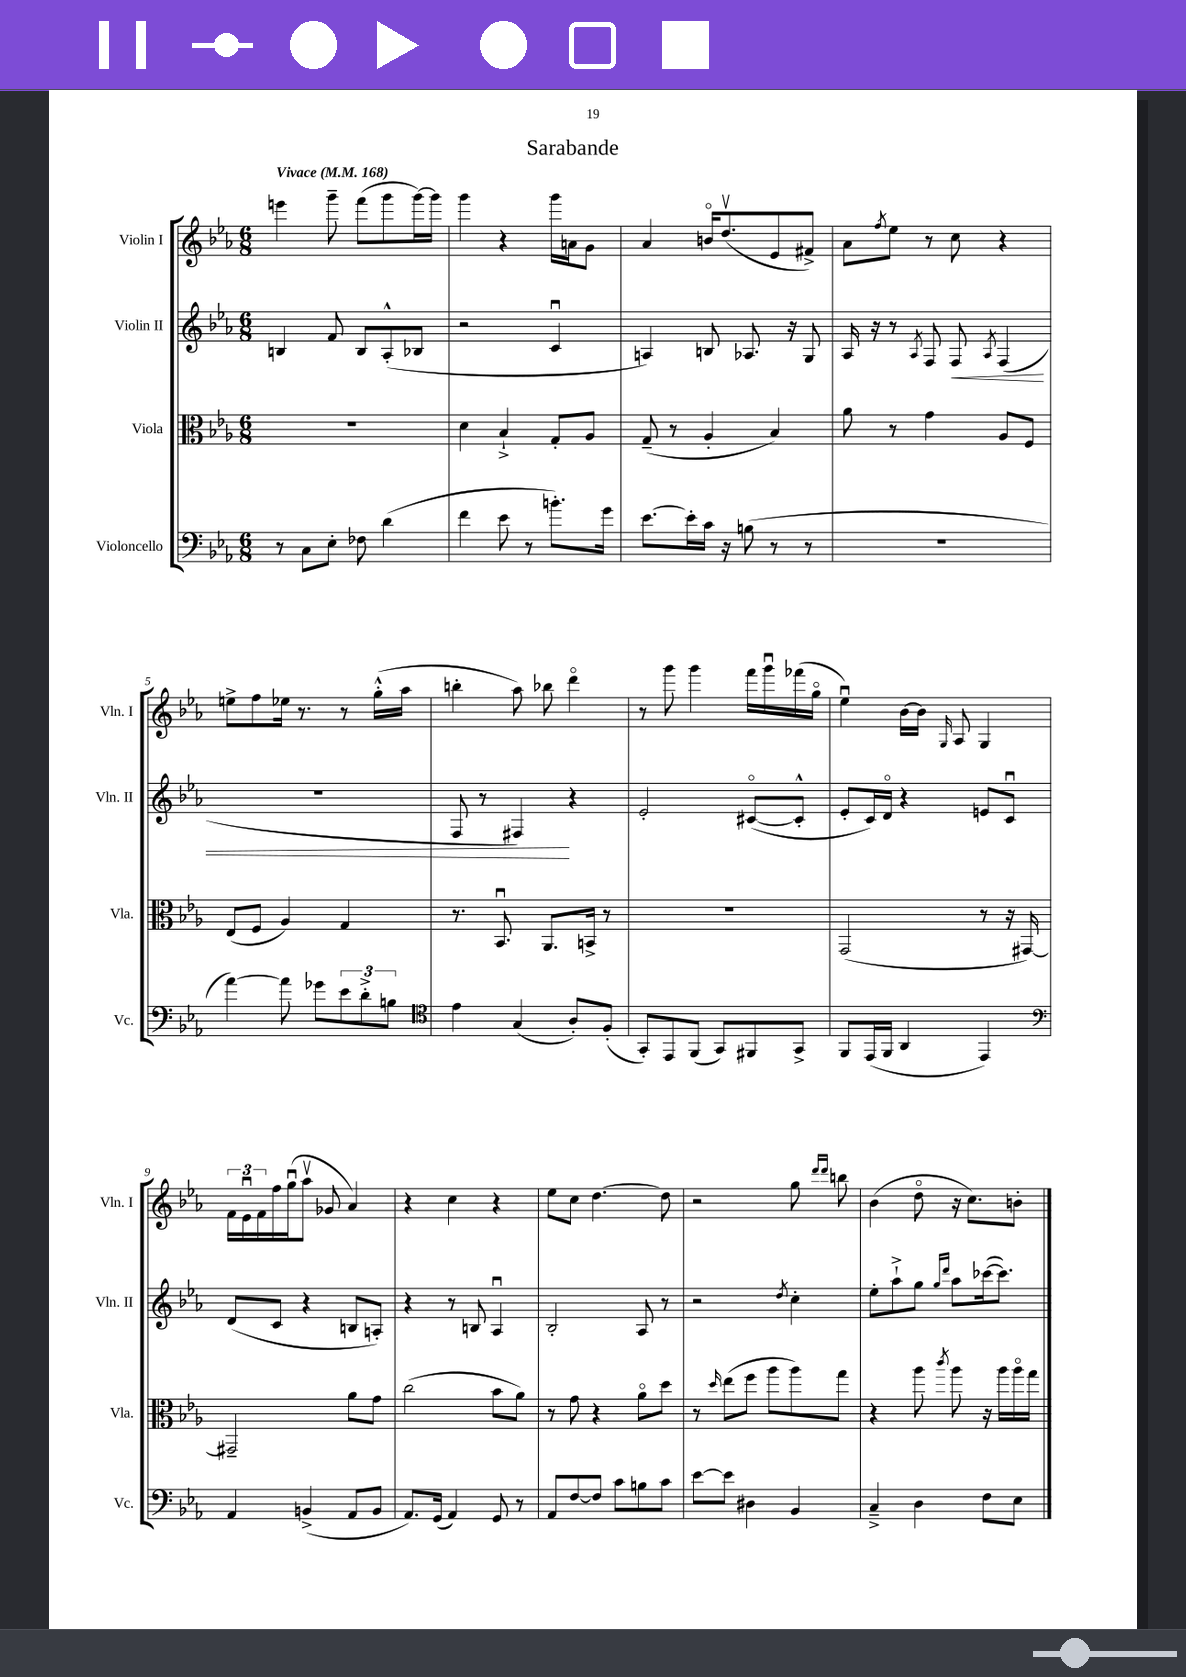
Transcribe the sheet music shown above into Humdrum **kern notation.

**kern	**kern	**kern	**kern
*staff4	*staff3	*staff2	*staff1
*clefF4	*clefC3	*clefG2	*clefG2
*k[b-e-a-]	*k[b-e-a-]	*k[b-e-a-]	*k[b-e-a-]
*M6/8	*M6/8	*M6/8	*M6/8
*MM168	*MM168	*MM168	*MM168
8r	2.r	4B	4eee
8C	.	.	.
8E-'	.	8f	8ggg~
8F-	.	8B	(8fff
(4d	.	(8A-'^^	8ggg
.	.	8B-	[16ggg)
.	.	.	16ggg]
=	=	=	=
4f	4d	2r	4ggg
8e-	4B-`^	.	4r
8r	.	.	.
8.b')	8G'	4cu	16ggg
.	.	.	16a
.	8A-	.	8g
16g	.	.	.
=	=	=	=
[8.e-	(8G~	4A)	4a-
.	8r	.	.
16e-']	.	.	.
16c	4A-'	8B	16bo
16r	.	.	(8.ddv
(8B	.	8.A-	.
8r	4B-)	.	8e-
.	.	16r	.
8r	.	8G	8f#^)
=	=	=	=
2.r	8a-	16A-	8a-
.	.	16r	.
.	.	.	8qff
.	8r	8r	8ee-
.	.	8qA-	.
.	4g	8F	8r
.	.	8F	8cc
.	.	8qA-	.
.	8A-	(4F	4r
.	8F	.	.
=	=	=	=
[4a-)	(8E-	2.r	8ee^
.	8F	.	8ff
8a-]	4A-)	.	16ee-
.	.	.	8.r
8g-	.	.	.
12e-	4G	.	8r
12d'^	.	.	.
.	.	.	(16gg'^^
12B	.	.	.
.	.	.	16aa-
=	=	=	=
*clefC4	*	*	*
4e-	8.r	8F	4bb'
.	.	8r	.
.	8.BB-u	.	.
(4G	.	4F#)	8aa-)
.	8.AA-	.	8bb-
8A-')	.	4r	4dddo
.	16BB^	.	.
(8F'	8r	.	.
=	=	=	=
8GG')	2.r	2e-'	8r
8EE-	.	.	8ggg
(8FF	.	.	4ggg
8GG)	.	.	.
8FF#	.	([8c#o	16fff
.	.	.	16gggu
8GG^	.	8c#'^^]	(16fff-
.	.	.	16ggo
=	=	=	=
8FF	(2GG	8e-'	4ee-u)
(16EE-	.	16c)	.
16FF	.	16do	.
4AA-	.	4r	[16b-
.	.	.	16b-]
.	.	.	16qqG
.	.	.	8A-
4EE-)	8r	8e	4G
.	16r	8cu	.
.	[16GG#)	.	.
=	=	=	=
*clefF4	*	*	*
4AA-	2GG#~]	(8d	24f
.	.	.	24e-u
.	.	.	24f
.	.	8c	16ff
.	.	.	(16ggu
(4BB^	.	4r	8aa-v
.	.	.	8g-
8AA-	8a-	8B	4a-)
8BB	8g	8A')	.
=	=	=	=
8.AA-)	(2cc	4r	4r
(16GG	.	.	.
4AA-)	.	8r	4cc
.	.	8B	.
8GG	8b-	4A-u	4r
8r	8a-)	.	.
=	=	=	=
8AA-	8r	2B-'	8ee-
[8F	8g	.	8cc
8F]	4r	.	[4.dd
8c	.	.	.
8B	8a-o	8A-	.
8c	8dd	8r	8dd]
=	=	=	=
[8e-	8r	2r	2r
.	16qqdd	.	.
8e-]	(8ee-	.	.
4D#	8ff	.	.
.	8aa-	.	.
.	.	8qdd	.
4BB-	8aa-)	4cc'	8gg
.	.	.	16qqddd
.	.	.	16qqddd
.	8gg	.	8bb
=	=	=	=
4C~^	4r	8ee-'	(4b-
.	.	8aa-`^	.
4D	8aa-	8gg	8ddo
.	.	16qqgg	.
.	8qccc	16qqddd	.
.	8aa-	8aa-	16r
.	.	.	8.cc)
8F	16r	([16ccc-	.
.	16aa-	8.ccc-])	.
8E-	16aa-o	.	8b'
.	16gg	.	.
==	==	==	==
*-	*-	*-	*-
